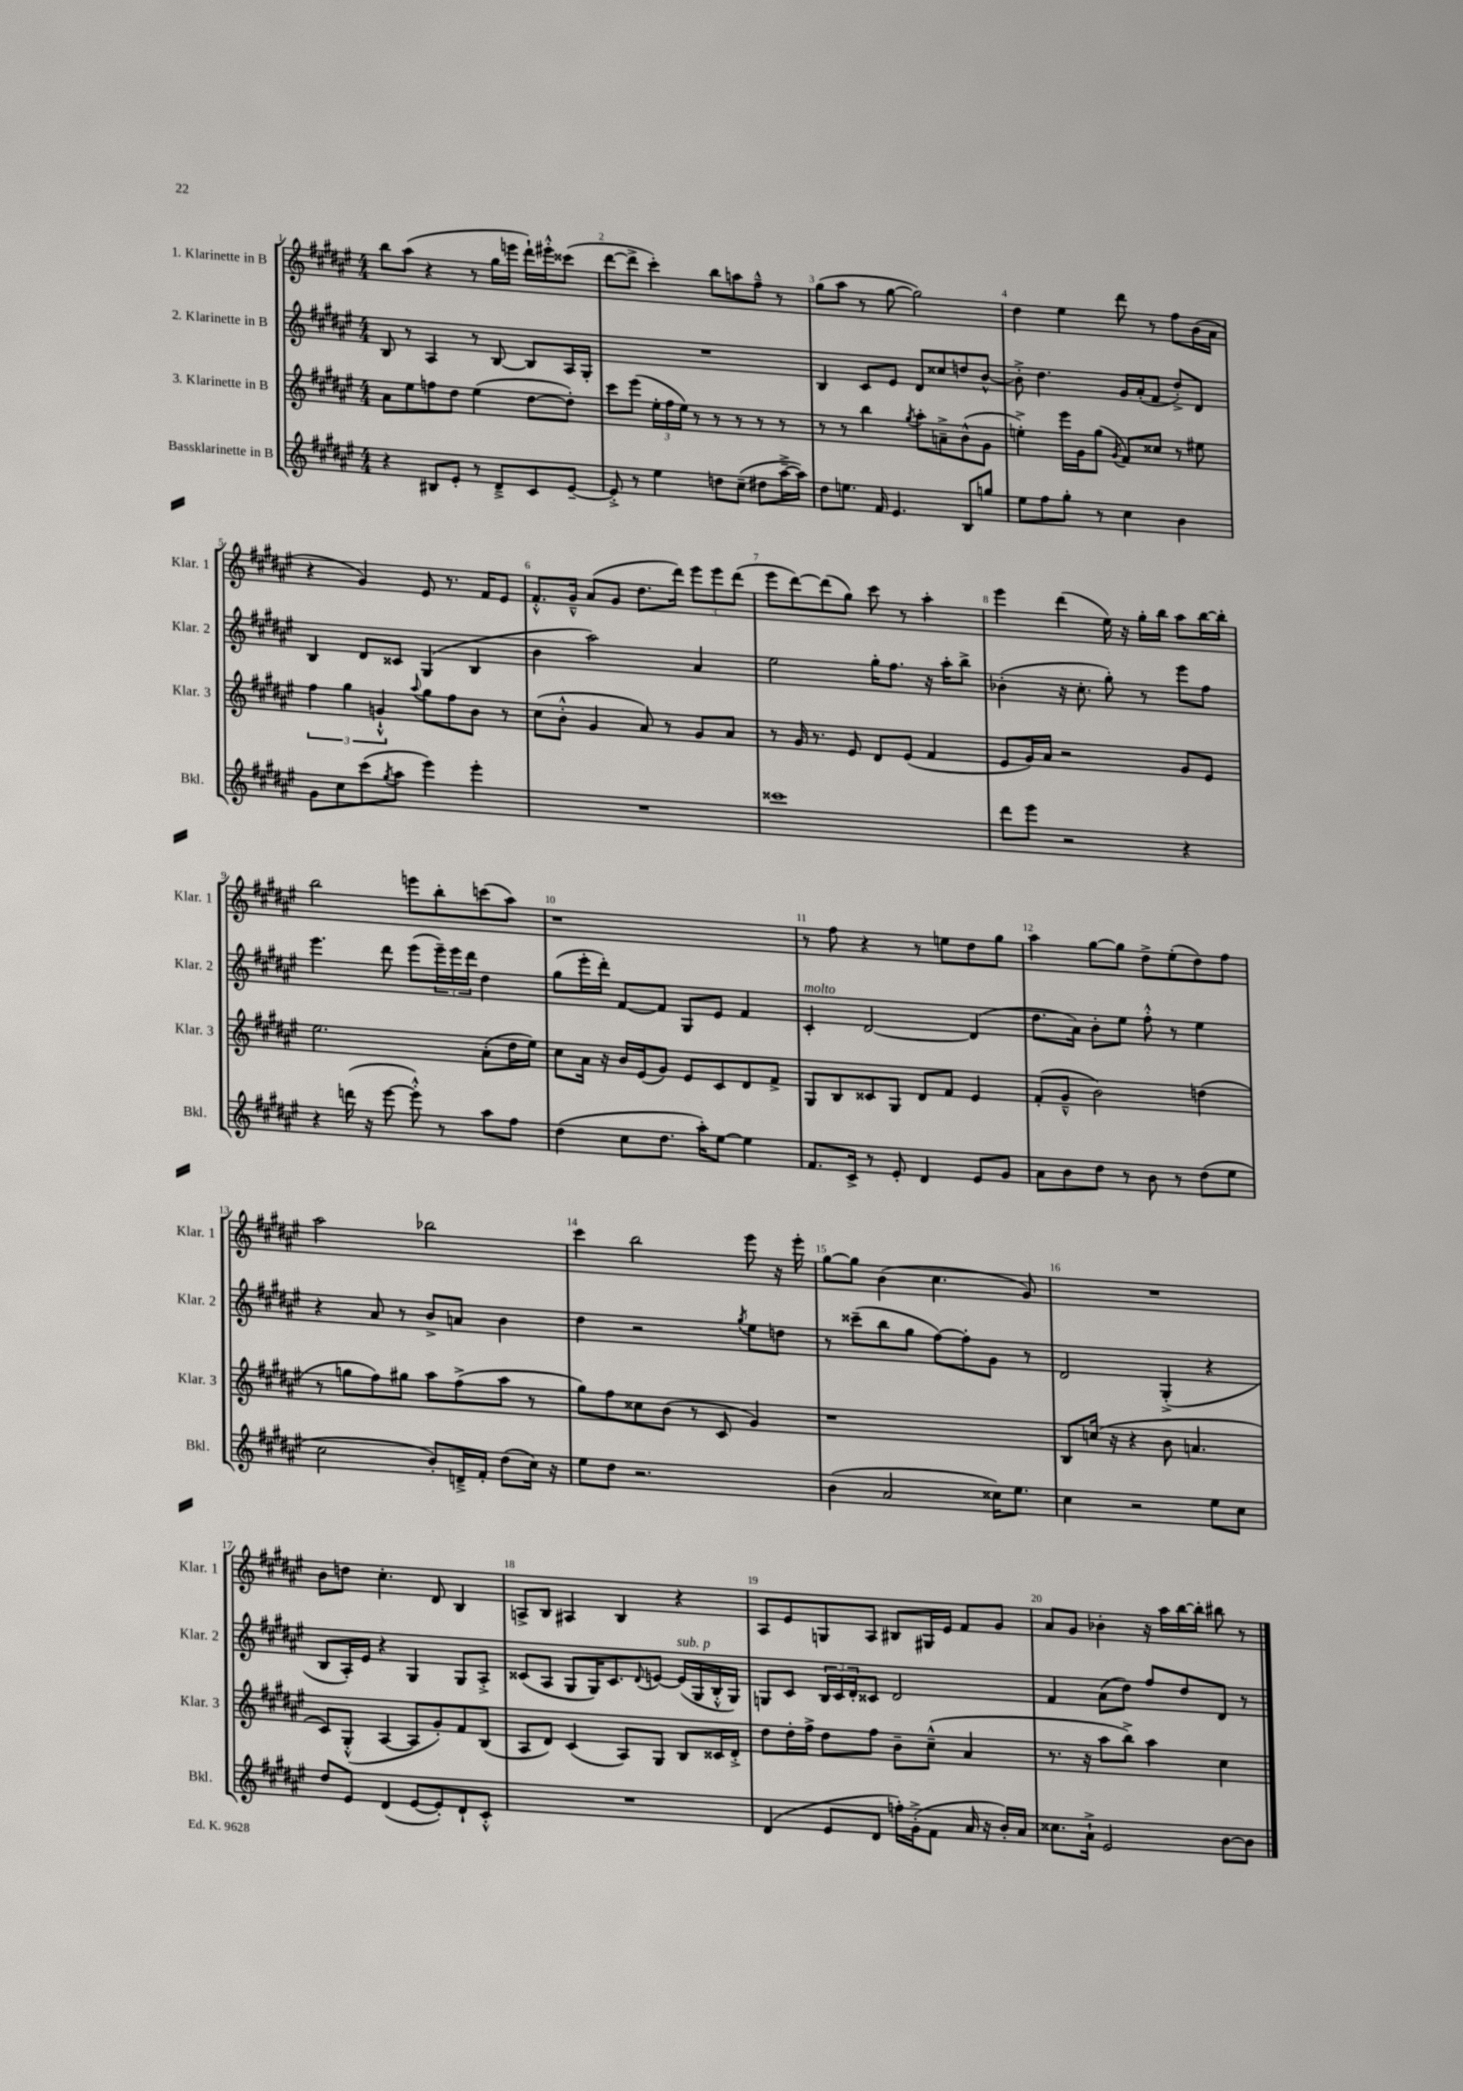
<<
\new StaffGroup <<
\new Staff = "s0" \with { instrumentName = "1. Klarinette in B" shortInstrumentName = "Klar. 1" } {
    \clef treble \key fis \major \numericTimeSignature \time 4/4
    b''8 ais''8( r4 r8 gis''16 e'''16 dis'''16-!) eis'''16-.-^ cisis'''8( |
    dis'''8~ dis'''8-> cis'''4-.) b''8 a''8 fis''8---^ r8 |
    gis''8( ais''8 r8 gis''8~ gis''2) |
    dis''4 eis''4 dis'''8 r8 fis''8 b'16( ais'16 |
    r4 gis'4) eis'8 r8. fis'16 eis'8 |
    fis'8.-.-^ gis'16---^ ais'8( gis'8 dis''8. dis'''16) \tuplet 3/2 { eis'''8 eis'''8 dis'''8( } |
    eis'''8 dis'''8~) dis'''8( gis''8) cis'''8 r8 ais''4-. |
    eis'''4 dis'''4( eis''16) r16 gis''16-. b''16 ais''8 b''16~ b''16-. |
    b''2 e'''8 b''8-. c'''8( ais''8) |
    r1 |
    r8 fis''8 r4 r8 e''8 dis''8 gis''8 |
    ais''4 gis''8~ gis''8 dis''8-> eis''8-.( dis''8) fis''8 |
    ais''2 bes''2 |
    cis'''4 b''2 eis'''8 r16 eis'''16-. |
    gis''8~ gis''8 b'4( cis''4. gis'8) |
    R1 |
    b'8 d''8 cis''4.-. dis'8 b4 |
    a8-> b8 ais4 b4 r4 |
    ais8 eis'8 g8 ais8 bis8 gis16 eis'16 fis'8 gis'8 |
    ais'8 gis'8 bes'4-. r16 ais''16 b''16~ b''16-. bis''8 r8 \bar "|." |
}
\new Staff = "s1" \with { instrumentName = "2. Klarinette in B" shortInstrumentName = "Klar. 2" } {
    \clef treble \key fis \major \numericTimeSignature \time 4/4
    b8 r8 ais4 r8 b8~ b8 ais16 gis16-. |
    R1 |
    b4 cis'8 eis'8 dis'8 cisis''8 d''8 b'8~-^ |
    b'8-.-> dis''4. gis'16 ais'16-.( fis'8 dis''8-.->) dis'8 |
    b4 dis'8 cisis'8 gis4( b4 |
    b'4 ais''2) ais'4 |
    eis''2 gis''16-. fis''8. r16 ais''16-. b''8-> |
    bes'4-.( r16 cis''8.-. gis''8-.) r8 eis'''8 fis''8 |
    eis'''4. dis'''8 eis'''8( \tuplet 3/2 { eis'''16--) eis'''16 dis'''16 } dis''4 |
    gis''8( eis'''16-. dis'''16-.) fis'8~ fis'8 gis8 eis'8 fis'4 |
    cis'4-.^\markup { \italic "molto" } dis'2~ dis'4( |
    dis''8. ais'16) b'8-. eis''8 fis''8-.-^ r8 eis''4 |
    r4 ais'8 r8 b'8-> a'8 b'4 |
    dis''4 r2 \acciaccatura { gis''8 } eis''8 d''8 |
    r8 cisis'''8--( b''8 gis''8 fis''8~) fis''8-. gis'8 r8 |
    dis'2 gis4-.->( r4 |
    b8 ais16-.) eis'16 r4 gis4 gis8 ais8-.-> |
    cisis'8( ais8 gis8 gis16) cisis'8. \appoggiatura { dis'8 } e'8~ e'16^\markup { \italic "sub. p" }( gis16 b16-.-^ gis16) |
    g8 cis'8 \tuplet 3/2 { b16 cis'16 dis'16-. } cisis'8 dis'2 |
    fis'4 ais'8( dis''8) fis''8 dis''8 dis'8 r8 \bar "|." |
}
\new Staff = "s2" \with { instrumentName = "3. Klarinette in B" shortInstrumentName = "Klar. 3" } {
    \clef treble \key fis \major \numericTimeSignature \time 4/4
    ais'8 eis''8 f''8 dis''8 eis''4( dis''8~ dis''8-.) |
    cis'''8 eis'''8( \tuplet 3/2 { eis''16-. fis''16 eis''16) } r8 r8 r8 r8 r8 |
    r8 r8 b''4 \acciaccatura { gis''8 } ais''8-. a'8---> b'8-^( gis'8 |
    e''4-.->) eis'''16 gis'16 gis''8( \acciaccatura { gis'8 } fis'8) cisis''8 r8 eis''8 |
    \tuplet 3/2 { fis''4 gis''4 g'4-!-^ } \appoggiatura { ais''8 } gis''8 fis''8 b'8 r8 |
    cis''8( b'8-.-^ gis'4 ais'8) r8 gis'8 ais'8 |
    r8 gis'16 r8. eis'8 dis'8 eis'8( fis'4 |
    eis'8 gis'16) ais'16 r2 gis'8 eis'8 |
    eis''2. ais'8-.( dis''16 eis''16) |
    cis''8 ais'16 r16 b'16 eis'16( gis'8) eis'8 cis'8 dis'8 fis'8-> |
    gis8 b8 cisis'8 gis8 dis'8 fis'8 eis'4 |
    fis'8-.( gis'8---^ b'2) d''4( |
    r8 g''8 fis''8) gis''8 ais''8 fis''8->( ais''8 r8 |
    gis''8) fis''8 cisis''8 b'8( r8 cis'8 gis'4) |
    r1 |
    b8 c''16( r16 r4 b'8 a'4. |
    cis'8) gis8-.-^( ais4~ ais8 gis'8-.) fis'8 b8( |
    ais8 dis'8) cis'4( ais8) gis8 b8 cisis'16 dis'16-.-> |
    dis''8 dis''16-. fis''16-> dis''8 fis''8 b'8-- cis''8---^( ais'4 |
    r8. r16 ais''8 b''8->) ais''4 cis''4 \bar "|." |
}
\new Staff = "s3" \with { instrumentName = "Bassklarinette in B" shortInstrumentName = "Bkl." } {
    \clef treble \key fis \major \numericTimeSignature \time 4/4
    r4 bis8 eis'8-. r8 dis'8---> cis'8 eis'8~-- |
    eis'8-.-> r8 eis''4 d''8 cis''8--( dis''8 ais''16~---> ais''16) |
    dis''8 e''8. fis'16 eis'4. b8 g''8 |
    eis''8 fis''8 gis''8-. r8 cis''4 b'4 |
    gis'8 cis''8 cis'''8( \acciaccatura { gis''8 } ais''8 eis'''4) eis'''4-. |
    R1 |
    cisis'''1 |
    dis'''8 eis'''8 r2 r4 |
    r4 d'''16( r16 eis'''8~ eis'''8-.-^) r8 ais''8 fis''8 |
    dis''4( cis''8 dis''8. ais''16-.) eis''8~ eis''4 |
    fis'8. cis'16-> r8 eis'8-. dis'4 eis'8 gis'8 |
    ais'8 b'8 dis''8 r8 b'8 r8 dis''8( eis''8 |
    cis''2 b'8-.) d'16---> fis'16-. dis''8( cis''16) r16 |
    eis''8 dis''8 r2. |
    b'4( ais'2 cisis''16) eis''8. |
    cis''4 r2 eis''8 cis''8 |
    dis''8 eis'8 dis'4( eis'8~ eis'8-.) dis'8-! cis'8-.-^ |
    R1 |
    dis'4( eis'8 dis'8 f''16-.) gis'16-.->( fis'8 ais'16 r16 b'16-.) ais'16 |
    cisis''8. ais'16-!-> eis'2 b'8~ b'8 \bar "|." |
}
>>
>>
\layout { \context { \Score \override BarNumber.break-visibility = ##(#f #t #t) barNumberVisibility = #all-bar-numbers-visible } }
